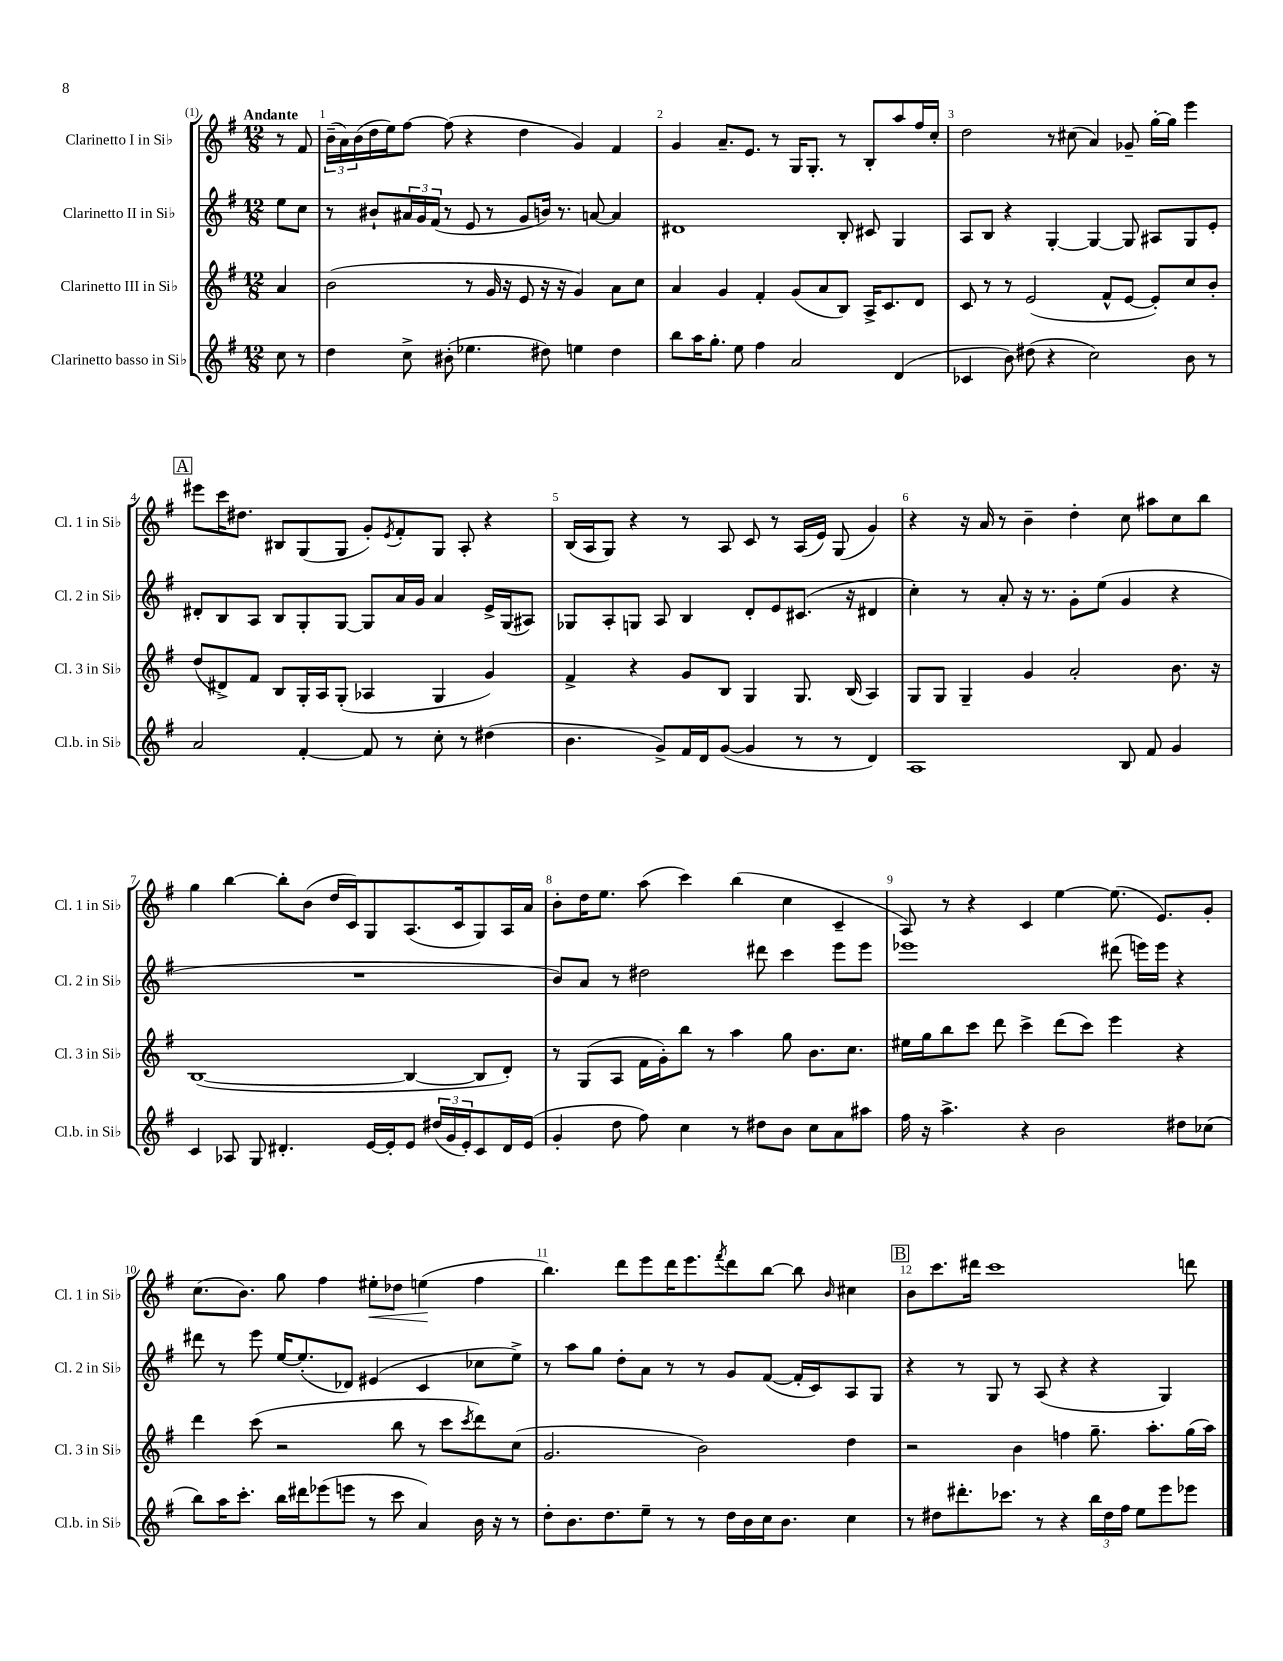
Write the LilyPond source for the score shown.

<<
\new StaffGroup <<
\new Staff = "s0" \with { instrumentName = "Clarinetto I in Sib" shortInstrumentName = "Cl. 1 in Sib" } {
    \clef treble \key g \major \numericTimeSignature \time 12/8 \partial 4 \tempo "Andante"
    r8 fis'8 |
    \tuplet 3/2 { b'16--( a'16) b'16( } d''16 e''16) fis''8~ fis''8( r4 d''4 g'4) fis'4 |
    g'4 a'8.-- e'8. r8 g16 g8.-. r8 b8-. a''8 fis''16 c''16-. |
    d''2 r8 cis''8( a'4) ges'8-- g''16~-. g''16 e'''4 |
    \mark \markup { \box "A" } eis'''8 c'''16 dis''8. bis8 g8( g8 g'8-.) \acciaccatura { e'8 } fis'8-. g8 a8-. r4 |
    b16( a16 g8) r4 r8 a8 c'8 r8 a16( e'16) g8( g'4) |
    r4 r16 a'16 r8 b'4-- d''4-. c''8 ais''8 c''8 b''8 |
    g''4 b''4~ b''8-. b'8( d''16 c'16) g8 a8.( c'16 g8) a16 a'16 |
    b'8-. d''16 e''8. a''8( c'''4) b''4( c''4 c'4-- |
    a8) r8 r4 c'4 e''4~ e''8.( e'8.) g'8-. |
    c''8.( b'8.) g''8 fis''4 eis''8-.\< des''8 e''4\!( fis''4 |
    b''4.) d'''8 e'''8 d'''16 e'''8. \acciaccatura { fis'''8 } d'''8 b''8~ b''8 \grace { b'16 } cis''4 |
    \mark \markup { \box "B" } b'8 c'''8. dis'''16 c'''1 d'''8 \bar "|." |
}
\new Staff = "s1" \with { instrumentName = "Clarinetto II in Sib" shortInstrumentName = "Cl. 2 in Sib" } {
    \clef treble \key g \major \numericTimeSignature \time 12/8 \partial 4
    e''8 c''8 |
    r8 bis'8-! \tuplet 3/2 { ais'16 g'16 fis'16( } r8 e'8 r8 g'8 b'16) r8. a'8~ a'4 |
    dis'1 b8-. cis'8 g4 |
    a8 b8 r4 g4~-. g4~ g8 ais8 g8 e'8-. |
    \mark \markup { \box "A" } dis'8-. b8 a8 b8 g8-. g8~ g8 a'16 g'16 a'4 e'16-> g16( ais8) |
    ges8 a8-. g8 a8 b4 d'8-. e'8 cis'8.( r16 dis'4 |
    c''4-.) r8 a'8-. r16 r8. g'8-. e''8( g'4 r4 |
    R1. |
    b'8) a'8 r8 dis''2 dis'''8 c'''4 e'''8 e'''8 |
    ees'''1 dis'''8( e'''16) e'''16 r4 |
    dis'''8 r8 e'''8 e''16~ e''8.-.( des'8) eis'4( c'4 ces''8 e''8->) |
    r8 a''8 g''8 d''8-. a'8 r8 r8 g'8 fis'8~( fis'16-. c'16) a8 g8 |
    \mark \markup { \box "B" } r4 r8 g8 r8 a8( r4 r4 g4) \bar "|." |
}
\new Staff = "s2" \with { instrumentName = "Clarinetto III in Sib" shortInstrumentName = "Cl. 3 in Sib" } {
    \clef treble \key g \major \numericTimeSignature \time 12/8 \partial 4
    a'4 |
    b'2( r8 g'16 r16 e'8 r16 r16 g'4) a'8 c''8 |
    a'4 g'4 fis'4-. g'8( a'8 b8) a16-> c'8. d'8 |
    c'8 r8 r8 e'2( fis'8-^ e'8~ e'8-.) c''8 b'8-. |
    \mark \markup { \box "A" } d''8( dis'8->) fis'8 b8 g16-. a16 g8-.( aes4 g4 g'4) |
    fis'4-> r4 g'8 b8 g4 g8. b16( a4) |
    g8 g8 g4-- g'4 a'2-. b'8. r16 |
    b1~( b4~ b8 d'8-.) |
    r8 g8( a8 fis'16 g'16-.) b''8 r8 a''4 g''8 b'8. c''8. |
    eis''16 g''16 b''8 c'''8 d'''8 c'''4-> d'''8( c'''8) e'''4 r4 |
    d'''4 c'''8( r2 b''8 r8 c'''8 \acciaccatura { c'''8 } d'''8) c''8( |
    g'2. b'2) d''4 |
    \mark \markup { \box "B" } r2 b'4 f''4 g''8.-- a''8.-. g''16( a''16) \bar "|." |
}
\new Staff = "s3" \with { instrumentName = "Clarinetto basso in Sib" shortInstrumentName = "Cl.b. in Sib" } {
    \clef treble \key g \major \numericTimeSignature \time 12/8 \partial 4
    c''8 r8 |
    d''4 c''8-> bis'8-.( ees''4. dis''8) e''4 dis''4 |
    b''8 a''16 g''8.-. e''8 fis''4 a'2 d'4( |
    ces'4 b'8) dis''8( r4 c''2) b'8 r8 |
    \mark \markup { \box "A" } a'2 fis'4~-. fis'8 r8 c''8-. r8 dis''4( |
    b'4. g'8->) fis'16 d'16 g'8~( g'4 r8 r8 d'4) |
    a1 b8 fis'8 g'4 |
    c'4 aes8 g8 dis'4.-. e'16~ e'16-. e'8 \tuplet 3/2 { dis''16( g'16 e'16-.) } c'8 dis'16 e'16( |
    g'4-. d''8 fis''8) c''4 r8 dis''8 b'8 c''8 a'8 ais''8 |
    fis''16 r16 a''4.-> r4 b'2 dis''8 ces''8( |
    b''8) a''16 c'''8.-. b''16 dis'''16 ees'''8( e'''8 r8 c'''8 a'4) b'16 r16 r8 |
    d''8-. b'8. d''8. e''8-- r8 r8 d''16 b'16 c''16 b'8. c''4 |
    \mark \markup { \box "B" } r8 dis''8 dis'''8.-. ces'''8. r8 r4 \tuplet 3/2 { b''16 dis''16 fis''16 } e''8 e'''8 ees'''8 \bar "|." |
}
>>
>>
\layout { \context { \Score \override BarNumber.break-visibility = ##(#f #t #t) barNumberVisibility = #all-bar-numbers-visible } }
